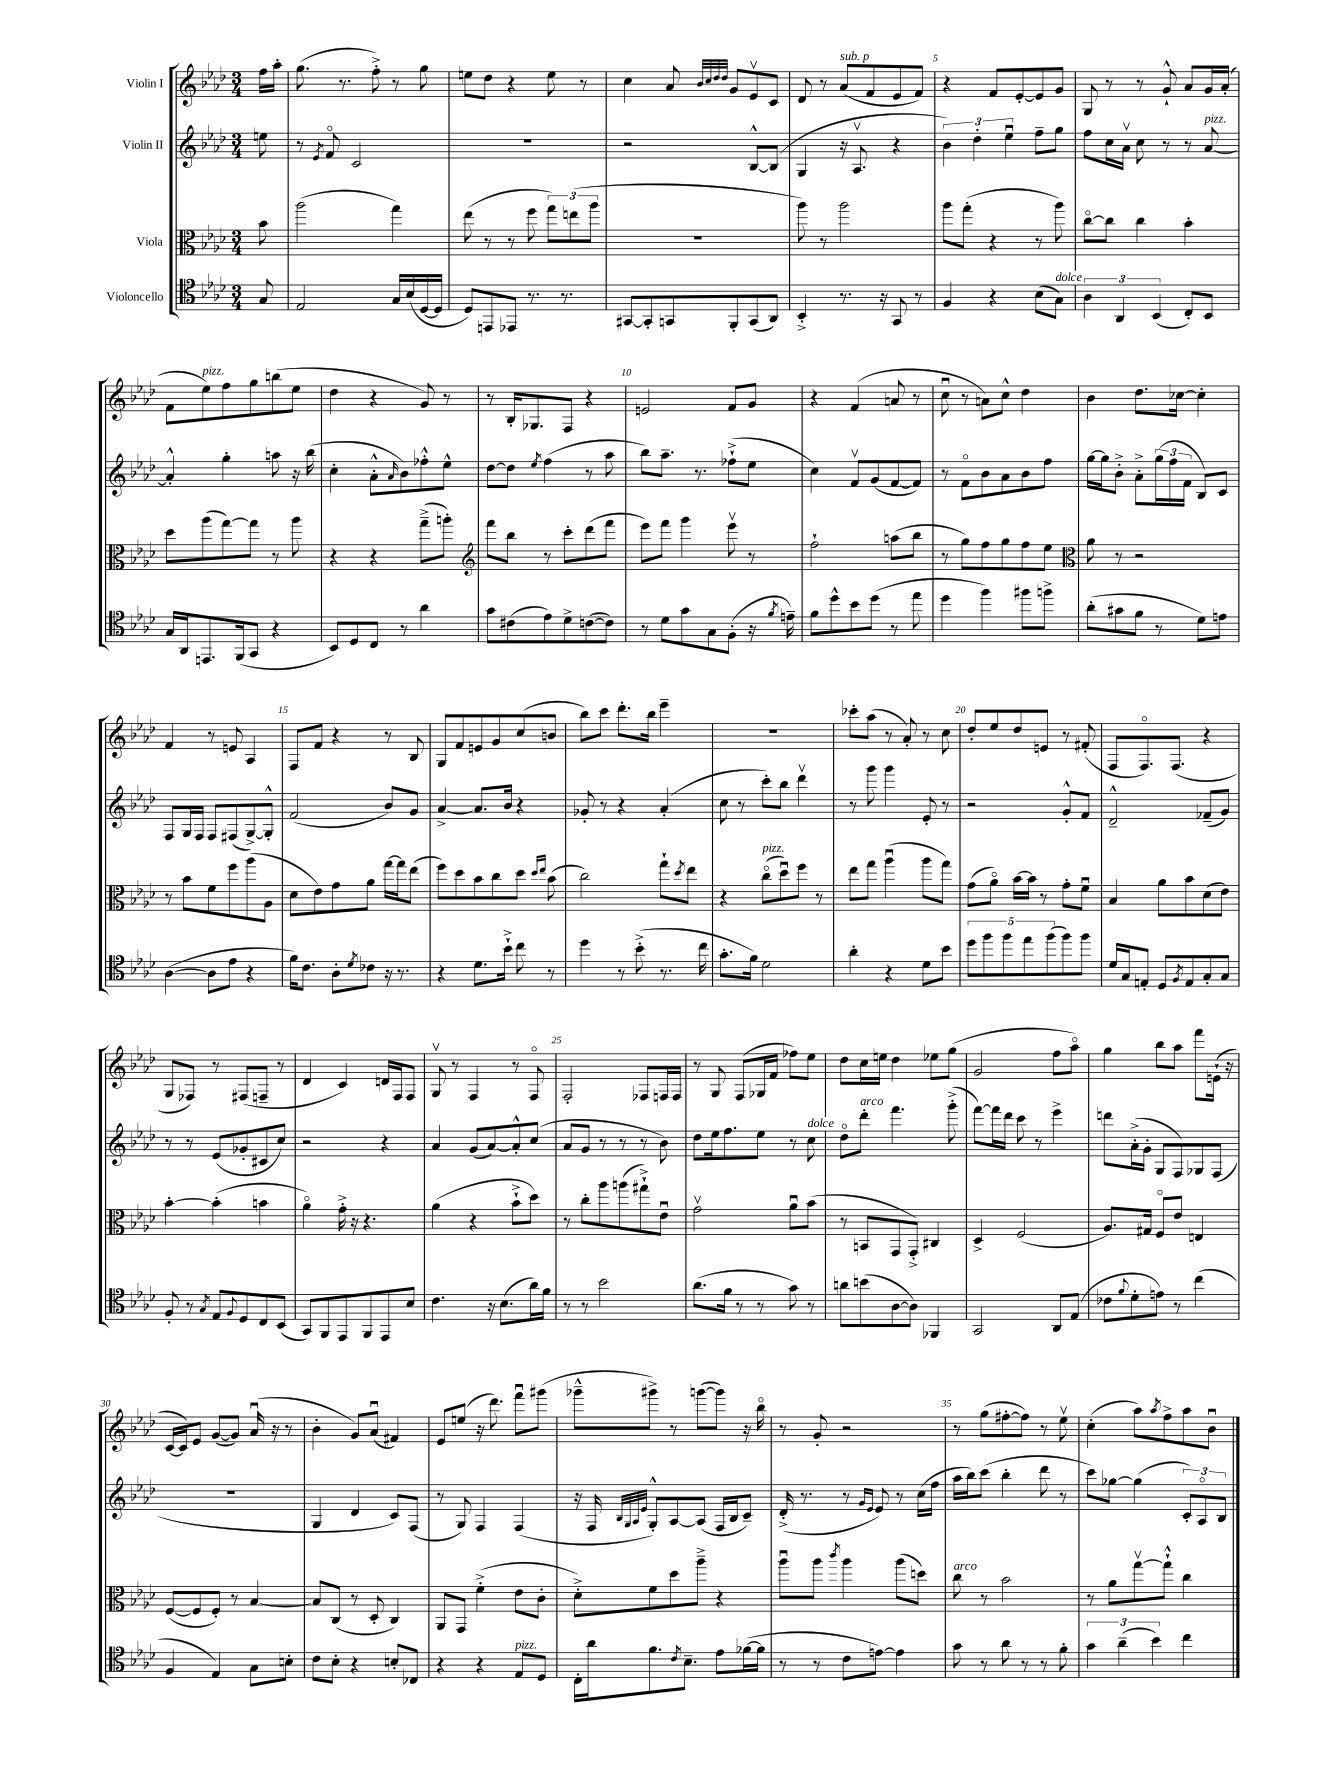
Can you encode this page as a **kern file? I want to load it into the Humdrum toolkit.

**kern	**kern	**kern	**kern
*staff4	*staff3	*staff2	*staff1
*clefC4	*clefC3	*clefG2	*clefG2
*k[b-e-a-d-]	*k[b-e-a-d-]	*k[b-e-a-d-]	*k[b-e-a-d-]
*M3/4	*M3/4	*M3/4	*M3/4
8G	8b-	8ee	16ff
.	.	.	16aa-'
=	=	=	=
2E-	(2aa-	8r	(8.gg
.	.	8qe-	.
.	.	8fo	.
.	.	.	8.r
.	.	2c	.
.	.	.	8ff'^)
16G	4gg)	.	8r
(16B-	.	.	.
[16D-	.	.	8gg
16D-]	.	.	.
=	=	=	=
8D-)	(8ee-	2.r	8ee
8EE	8r	.	8dd-
8EE-	8r	.	4r
8.r	8ff	.	.
.	12gg)	.	8ee
8.r	.	.	.
.	(12ee	.	.
.	.	.	8r
.	12aa-	.	.
=	=	=	=
[8GG#	2.r	2r	4cc
8GG#']	.	.	.
8GG	.	.	8a-
.	.	.	32qqb-
.	.	.	32qqcc
.	.	.	32qqdd-
.	.	.	32qqdd-
8FF'	.	.	8g
(8GG	.	[8B-^^	8e-v
8AA-)	.	(8B-]	8c
=	=	=	=
4BB-'^	8aa-)	4G	8d-
.	8r	.	8r
8.r	2aa-	16r	(8a-
.	.	8.A-v	.
.	.	.	8f
16r	.	.	.
8GG	.	4r	8e-
8r	.	.	8f)
=	=	=	=
4F	8aa-	6b-)	4r
.	(8gg'	.	.
.	.	6dd-'	.
4r	4r	.	8f
.	.	6ee-u	.
.	.	.	[8e-'
(8B-	8r	8ff~	8e-]
8G)	8aa-)	8gg	8g
=	=	=	=
6A-	[8cco	8ff	8G
.	8cc]	16cc	8r
6AA-	.	.	.
.	.	16a-v	.
.	4cc	8cc	8r
(6BB-	.	.	.
.	.	8r	8g`^^
8C')	4b-'	8r	8a-
8BB-	.	[8a-	16g
.	.	.	(16a-'
=	=	=	=
16G	8dd-	4a-'^^]	8f
16AA-	.	.	.
8.EE	(8aa-	.	8ee-)
.	[8gg)	4gg'	8ff
(16FF	.	.	.
8GG	8gg]	.	8gg
4r	8r	8aa	(8bb
.	8aa-	16r	8ee-
.	.	(16bb-	.
=	=	=	=
8BB-)	4r	4cc'	4dd-
8D-	.	.	.
8C	4r	8a-'^^	4r
.	.	16qqa-	.
8r	.	8b-)	.
4a-	(8gg~^	8ff-'^^	8g)
.	8aa')	8ee-^^	8r
=	=	=	=
*	*clefG2	*	*
8g	8fff	[8dd-	8r
(8c#	8bb-	8dd-]	16B-'
.	.	.	8.G-
.	.	8qee-	.
8e-)	8r	(4ff	.
8d-^	8ccc'	.	8F
([8c	(8ddd-	8r	4r
8c])	8fff	8aa-	.
=	=	=	=
8r	8eee-)	8bb-)	2e
8d-	8fff	8.aa-~	.
8g	4ggg	.	.
.	.	8.r	.
8G	.	.	.
(8F'	8eee-v	(8ff-`^	8f
16r	8r	8ee-	8g
8qf	.	.	.
16e~)	.	.	.
=	=	=	=
8f	2ff`	4cc)	4r
8dd-^^	.	.	.
8b-	.	8fv	(4f
(8dd-	.	(8g	.
8r	(8aa	[8f	8a
8ee-	8bb-	8f])	8r
=	=	=	=
4dd-	8r	8r	8ccu
.	8gg)	8fo	8r
4ff)	8ff	8b-	8a)
.	8gg	8a-	8cc^^
8ff#	8ff	8b-	4dd-
8ff^	8ee-	8ff	.
=	=	=	=
*	*clefC3	*	*
(8a-'	8a-	[16gg	4b-
.	.	16gg]	.
8g#	8r	8b-'^	.
8f	2r	8a-'^	8.dd-
8r	.	(24gg	.
.	.	24ff	.
.	.	.	[16cc-
.	.	24f	.
8d-)	.	8B-)	4cc-']
8e	.	8c	.
=	=	=	=
([4A-	8r	8F	4f
.	8b-	16G	.
.	.	16F	.
8A-]	8f	8F	8r
8e-	8ff	(8F#	8e
4r	(8aa-	[8G^)	4A-
.	8A-	8G'^^]	.
=	=	=	=
16f)	8d-	(2f	8F
8.c	.	.	.
.	8e-)	.	8f
8A-'	8g	.	4r
8qd-	.	.	.
8c-	8a-	.	.
16r	[16gg	8b-)	8r
8.r	16gg]	.	.
.	(8ee-	8g	8B-
=	=	=	=
4r	8ff)	[4a-^	8G
.	8dd-	.	8f
8.d-	8b-	8.a-]	8e
.	8cc	.	8g
16b-`^	.	16b-	.
8cc	8dd-	4r	(8cc
.	16qqdd-	.	.
.	16qqee-	.	.
8r	(8b-	.	8b
=	=	=	=
4dd-	2cc)	8g-'	8bb-)
.	.	8r	8ccc
8r	.	4r	8.ddd-'
(8b-'^	.	.	.
.	.	.	16bb-
8.r	8gg`	(4a-'	4eee-~
.	8qdd-	.	.
.	8ee-	.	.
16cc	.	.	.
=	=	=	=
8.g'	4r	8cc	2.r
.	.	8r	.
16f)	.	.	.
2d-	(8cco	8ccc')	.
.	8dd-u)	8bb-	.
.	8ff	4ddd-v	.
.	8r	.	.
=	=	=	=
4a-'	8ee-	8r	8ccc-'
.	8gg	8ggg	(8aa-
4r	(4aa-u	4ggg	8r
.	.	.	8a-')
8d-	8aa-	8e-'	8r
8b-	8gg)	8r	8cc
=	=	=	=
10dd-	(8g	2r	8dd-'
10ff	.	.	.
.	8a-o)	.	8ee-
10ff	.	.	.
.	[16b-	.	8dd-
10ee-	.	.	.
.	16b-]	.	.
.	8r	.	8e
(10ff	.	.	.
8ff)	8g'	8g'^^	8r
8ff	8fu	8f	(8f#'
=	=	=	=
16d-	4B-	2d-~^^	8F
16G	.	.	.
8E'	.	.	8.Fo)
8D-	8a-	.	.
.	.	.	(8.F
8qF	.	.	.
8E	8b-	.	.
8G'	(8d-	(8f-~	4r
8G	8e-)	8g)	.
=	=	=	=
8F'	[4b-'	8r	8G
8r	.	8r	8F-)
8qG	.	.	.
8E-	(4b-']	(8e-	8r
8qqF	.	.	.
8D-	.	8g-'	(8F#
8C	4b	8c#	8F~
(8BB-	.	8cc)	8r
=	=	=	=
8GG)	4a-o)	2r	4d-
8FF	.	.	.
8EE-	16g'^	.	4c)
.	16r	.	.
8FF	4.r	.	.
8EE-	.	4r	16d
.	.	.	16F
8B-	.	.	8F
=	=	=	=
4.c	(4a-	4a-	8Gv
.	.	.	8r
.	4r	(8g	4F
16r	.	[8a-)	.
(8.B-	.	.	.
.	8b-`^	8a-'^^]	8r
16a-)	8dd-)	(8cc	8Fo
16f	.	.	.
=	=	=	=
8r	8r	8a-	2F'
8r	8cc'	8g	.
2b-	8aa-	8r	.
.	(8aa	8r	.
.	8gg#`^)	8r	8F-
.	8e-u	8b-)	16F
.	.	.	16F
=	=	=	=
(8.a-	2gv	8dd-	8r
.	.	16ee-	8G
16f	.	8.ff	.
8r	.	.	(8F
8r	.	8ee-	16G-
.	.	.	16f
8g)	8a-u	8r	8ff-)
8r	(8b-	8cc	8ee-
=	=	=	=
8a	8r	8dd-o	8dd-
(8b	8BB	8ddd-'	16cc
.	.	.	16ee
[8A-	8GG	4.fff	4dd-
8A-])	8GG'^)	.	.
4FF-	4C#	.	8ee-
.	.	(8ggg'^	(8gg
=	=	=	=
2GG	4D-^	[8fff)	2g
.	.	16fff]	.
.	.	16ddd-	.
.	(2F	8ccc	.
.	.	8r	.
8AA-	.	4eee-^	8ff
(8E-	.	.	8aa-o)
=	=	=	=
8c-	8.A-)	8ddd	4gg
8qqf	.	.	.
8d-'	.	(16a-'^	.
.	16G#	16g'	.
8e)	8Fo	8G	8bb-
8r	8e-	8F)	8aa-
(4cc	4E	8G-	8fff
.	.	(8F	(16e`
.	.	.	16r
=	=	=	=
4F	([8F	2.r	[16c
.	.	.	16c])
.	8F]	.	8e-
4E-)	8F')	.	([8g
.	8r	.	8g])
8G	[4B-	.	(16a-u
.	.	.	16r
8B'	.	.	8r
=	=	=	=
8c	8B-]	4G	4b-'
8B-'	(8C	.	.
4r	8r	4d-	8g)
.	8D-'	.	(8a-u
8B'	4C)	8c)	4f#)
8C-	.	(8F	.
=	=	=	=
4r	8AA-	8r	8e-
.	8GG	8G)	(8ee
4r	(4f'^	4F	16r
.	.	.	8.ddd-)
8E-	8e-	(4F	8fffu
8D-	8c'	.	(8ggg#
=	=	=	=
16C'	8d-'^)	16r	8ggg-~^^
16a-	.	16F	.
.	.	32qqB-	.
.	.	32qqG	.
.	.	32qqA-	.
.	.	32qqe-	.
8.f	8f	8G'^^)	8ggg#^)
.	8dd-	[8A-	8r
8qc	.	.	.
8.B-~	.	.	.
.	8aa-~^	(8A-]	([8ggg
8e-	4r	16F	8ggg])
.	.	16B-	.
([16f-	.	8c~)	16r
16f-]	.	.	16bb-o
=	=	=	=
8r	8aa-u	(16d-'^	8r
.	.	8.r	.
8r	8aa-	.	8g'
.	8qccc	.	.
8c	4aa-	8r	2r
.	.	16qqg	.
.	.	16qqe-	.
[8e)	.	8e-)	.
4e]	(8aa-	8r	.
.	8dd)	(16cc	.
.	.	16ff	.
=	=	=	=
8g	8cc	16aa-	8r
.	.	16bb-)	.
8r	8r	(8ccc	(8gg
8a-	2b-	4bb-'	[8ff#'
8r	.	.	8ff#])
8r	.	8ddd-	8r
8f'	.	8r	8ee-v
=	=	=	=
6g	8r	8ccc)	(4cc'
.	8a-	[8gg-	.
(6a-~	.	.	.
.	[8ggv	(4gg-]	8aa-)
6b-)	.	.	.
.	.	.	8qaa-
.	8gg`^^]	.	8ff^
4cc	4cc	12c')	8aa-
.	.	12A-o	.
.	.	.	8b-u
.	.	12B-	.
==	==	==	==
*-	*-	*-	*-
